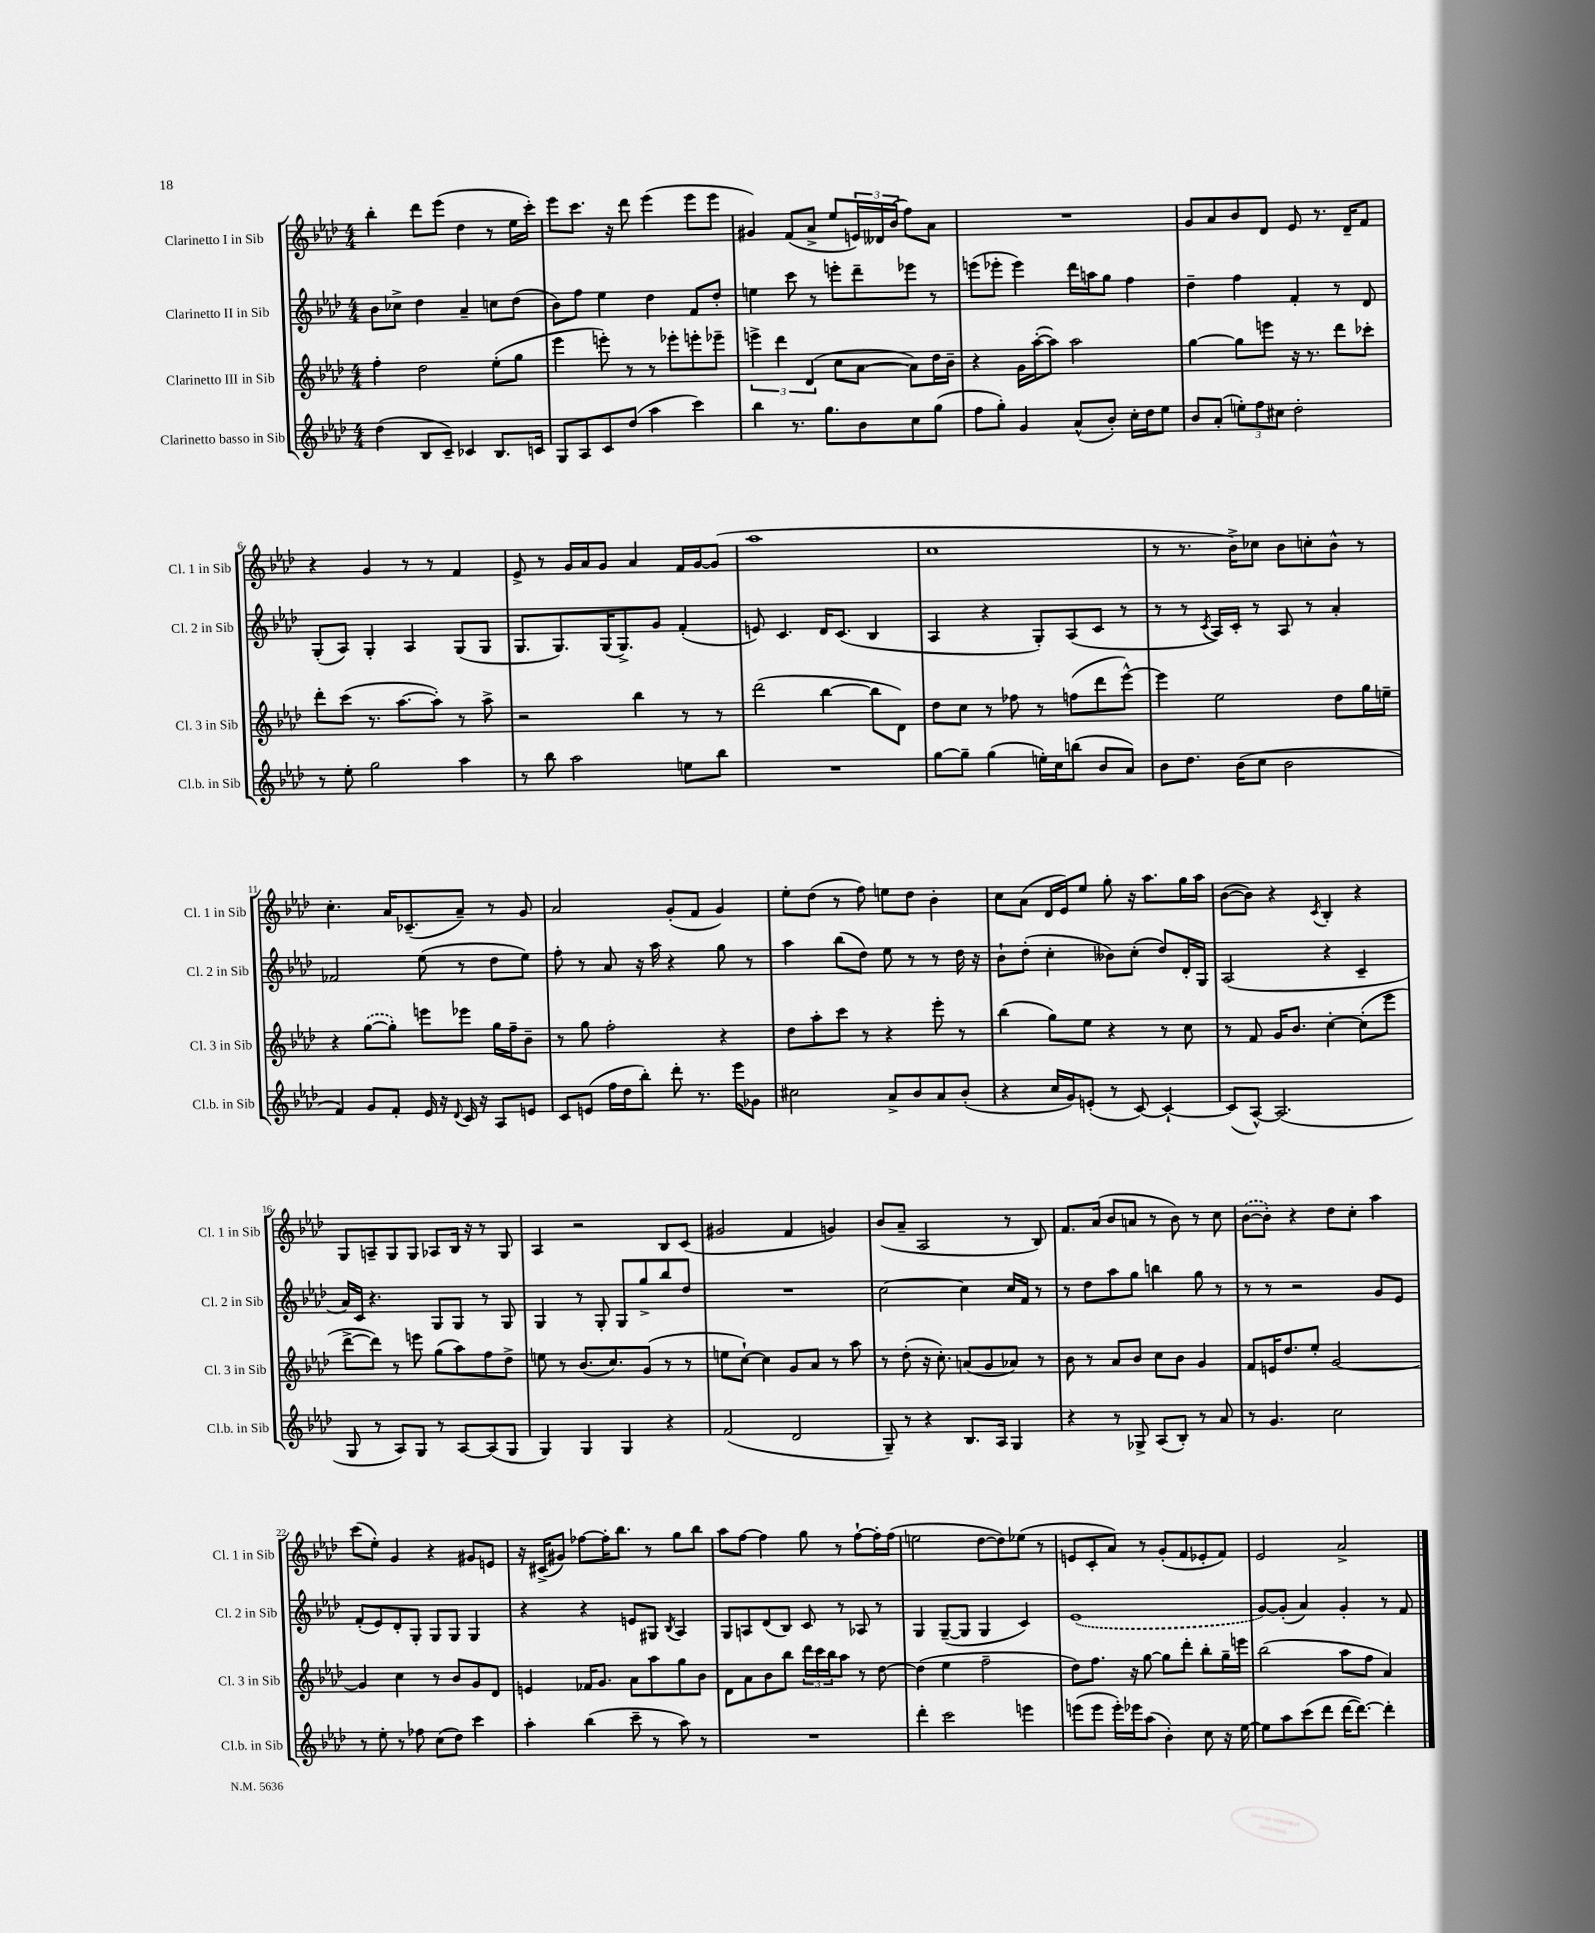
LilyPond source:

<<
\new StaffGroup <<
\new Staff = "s0" \with { instrumentName = "Clarinetto I in Sib" shortInstrumentName = "Cl. 1 in Sib" } {
    \clef treble \key aes \major \numericTimeSignature \time 4/4
    bes''4-. des'''8 ees'''8( des''4 r8 ees''16 c'''16-.) |
    ees'''8 c'''8. r16 des'''8 ees'''4( ees'''8 ees'''8 |
    gis'4) f'8( aes'8-> ees''8 \tuplet 3/2 { e'16) deses'16 bes'16( } f''8) aes'8 |
    R1 |
    g'8 aes'8 bes'8 des'8 ees'8 r8. des'16-- f'8 |
    r4 g'4 r8 r8 f'4 |
    ees'8-> r8 g'16 aes'16 g'8 aes'4 f'16 g'16~ g'8( |
    aes''1 |
    c''1 |
    r8 r8. bes'16->) ces''8 bes'8 c''8-. bes'8-^ r8 |
    c''4.-. aes'16 ces'8.--( aes'8--) r8 g'8 |
    aes'2 g'8-.( f'8 g'4) |
    ees''8-. des''8( r8 f''8) e''8 des''8 bes'4-. |
    c''8 aes'8( des'16 ees'16) ees''8 g''8-. r16 aes''8. g''16 aes''16 |
    bes'8~( bes'8) r4 \acciaccatura { c'8 } bes4-. r4 |
    g8 a8-- g8 g8 aes8 bes16 r16 r8 g8 |
    aes4 r2 bes8 c'8( |
    gis'2 f'4 g'4) |
    bes'8( aes'8-- aes2 r8 bes8) |
    f'8. aes'16( bes'8 a'8 r8 bes'8) r8 c''8 |
    \once \slurDashed bes'8~( bes'8-.) r4 des''8 c''8-. aes''4 |
    c'''8( ees''8-.) g'4 r4 gis'8 e'8 |
    r16 cis'16->( gis'8) fes''8~ fes''16-. bes''8. r8 g''8 bes''8 |
    aes''8 f''8~ f''4 g''8 r8 f''8~-! f''16-. f''16( |
    e''2 des''8~ des''8) ees''8( r8 |
    e'8 c'8-. aes'8) r8 g'8-.( f'8 ees'8-. f'8) |
    ees'2 aes'2-> \bar "|." |
}
\new Staff = "s1" \with { instrumentName = "Clarinetto II in Sib" shortInstrumentName = "Cl. 2 in Sib" } {
    \clef treble \key aes \major \numericTimeSignature \time 4/4
    bes'8 ces''8-> des''4 aes'4-- c''8 des''8( |
    bes'8) f''8 ees''4 des''4 f'8 des''8-. |
    e''4 c'''8 r8 e'''8-. des'''8-- ees'''8 r8 |
    e'''8( ees'''8-. ees'''4) des'''16 a''16 g''8 f''4 |
    des''4-- f''4 f'4-. r8 des'8 |
    g8-.( aes8) g4-. aes4 g8( g8 |
    g8. g8.) g16( g8.->) g'8 f'4-.( |
    e'8) c'4. des'16 c'8.( bes4 |
    aes4 r4 g8-.) aes8( c'8 r8 |
    r8 r8 \acciaccatura { c'8 } aes16) c'16-. r8 aes8 r8 aes'4-. |
    fes'2 ees''8( r8 des''8 ees''8) |
    f''8-. r8 aes'8 r16 aes''16 r4 g''8 r8 |
    aes''4 bes''8( des''8) ees''8 r8 r8 des''16 r16 |
    bes'8-! des''8-.( c''4-. beses'8) c''8-.( des''8) des'16-. g16 |
    aes2( r4 c'4-- |
    aes'16) c'16 r4. g8 g8 r8 g8 |
    g4 r8 g8-. g8 g''8-> bes''8 des''8 |
    R1 |
    c''2~ c''4 c''16 f'16 r8 |
    r8 des''8 aes''8 g''8 b''4 g''8 r8 |
    r8 r8 r2 g'8 ees'8 |
    f'8-.( ees'8) des'8-. g8-. g8 g8 g4 |
    r4 r4 e'8 gis8 \acciaccatura { bes8 } aes4 |
    g8 a8 des'8( bes8) c'8 r8 aes8 r8 |
    g4 g8~--( g8 g4 c'4) |
    \once \slurDashed ees'1( |
    g'8~) g'8-.( aes'4) g'4-. r8 f'8 \bar "|." |
}
\new Staff = "s2" \with { instrumentName = "Clarinetto III in Sib" shortInstrumentName = "Cl. 3 in Sib" } {
    \clef treble \key aes \major \numericTimeSignature \time 4/4
    f''4-. des''2 ees''8-.( g''8 |
    ees'''4 e'''8-.) r8 r8 ees'''8-. e'''8-. ees'''8-- |
    \tuplet 3/2 { e'''4-> des'''4 des'4( } c''8 aes'8~ aes'8) des''16 bes'16-- |
    r4 g'16 aes''16~-.( aes''8) aes''2 |
    g''4~ g''8 e'''8 r16 r8. des'''8 ces'''8-. |
    des'''8-. c'''8( r8. aes''8.~ aes''8-.) r8 aes''8-> |
    r2 bes''4 r8 r8 |
    des'''2( bes''4~ bes''8 des'8) |
    des''8 c''8 r8 fes''8 r8 f''8( des'''8 ees'''8~-^) |
    ees'''4 ees''2 des''8 g''16 e''16-- |
    r4 \once \slurDashed g''8~( g''8-.) e'''8 ees'''8 g''16 f''16-- bes'8-- |
    r8 g''8 f''2-. r4 |
    des''8 aes''8-. c'''8 r8 r4 ees'''8-. r8 |
    bes''4( g''8) ees''8 r4 r8 c''8 |
    r8 f'8 g'16 bes'8. c''4~-. c''8-.( ees'''8 |
    des'''8~-> des'''8) r8 e'''8 g''8( aes''8) f''8 des''8-> |
    e''8 r8 bes'8.( c''8.) g'8( r8 r8 |
    e''8 c''8~-!) c''4 g'8 aes'8 r8 aes''8 |
    r8 des''8-.( r16 c''8.-.) a'8( g'8 aes'8) r8 |
    bes'8 r8 aes'8 bes'8 c''8 bes'8 g'4 |
    f'8 e'16 des''8. ees''8-. g'2~ |
    g'4 c''4 r8 bes'8 g'8 des'8 |
    e'4 fes'16 g'8. aes'8 aes''8 g''8 bes'8 |
    des'8 aes'8 bes'8 bes''8 \tuplet 3/2 { des'''16 c'''16 bes''16 } aes''8 r8 des''8~ |
    des''4( ees''4 f''2-- |
    des''8) f''8. r16 g''8~ g''8 des'''8-. bes''8-. g''16-- e'''16 |
    bes''2( aes''8 f''8 aes'4) \bar "|." |
}
\new Staff = "s3" \with { instrumentName = "Clarinetto basso in Sib" shortInstrumentName = "Cl.b. in Sib" } {
    \clef treble \key aes \major \numericTimeSignature \time 4/4
    des''4( bes8 c'8--) ces'4 bes8. c'16 |
    g8 aes8 c'8 des''8( aes''4 c'''4) |
    bes''4 r8. g''8. bes'8 c''8 g''8( |
    f''8 g''8-.) g'4 aes'8-^( bes'8-.) c''16-. des''16 ees''8 |
    bes'8 aes'8-.( \tuplet 3/2 { e''8-.) f''8 cis''8 } des''2-. |
    r8 ees''8-. g''2 aes''4 |
    r8 bes''8 aes''2 e''8 bes''8 |
    R1 |
    g''8~ g''8-- g''4( e''16-.) c''16 b''8( bes'8 aes'8) |
    bes'8 des''8. bes'16( c''8 bes'2 |
    f'4) g'8 f'8-. ees'16 r16 \appoggiatura { des'8 } c'16 r16 aes8 e'8 |
    c'8 e'8( f''16 des''16 bes''8-.) des'''8-. r8. ees'''16 ges'8 |
    cis''2 aes'8-> bes'8 aes'8 bes'8-.( |
    r4 c''16 g'16) e'8-.( r8 c'8~) c'4~-! |
    c'8( aes8~-^) aes2.( |
    g8 r8 aes8) g8 r8 aes8~ aes8( g8 |
    g4) g4 g4 r4 |
    f'2( des'2 |
    g8--) r8 r4 bes8. aes16 g4 |
    r4 r8 ges8-> aes8( bes8-.) r8 aes'8 |
    r8 g'4. c''2 |
    r8 ees''8-. r8 fes''8 c''8( des''8) c'''4 |
    aes''4-. bes''4( c'''8-- r8 aes''8) r8 |
    R1 |
    des'''4-. c'''2 e'''4 |
    e'''8( e'''8 e'''16-.) ees'''16 aes''8( bes'4-.) c''8 r16 ees''16~ |
    ees''8 aes''8 c'''8( des'''8 des'''16~ des'''8.~) des'''4-. \bar "|." |
}
>>
>>
